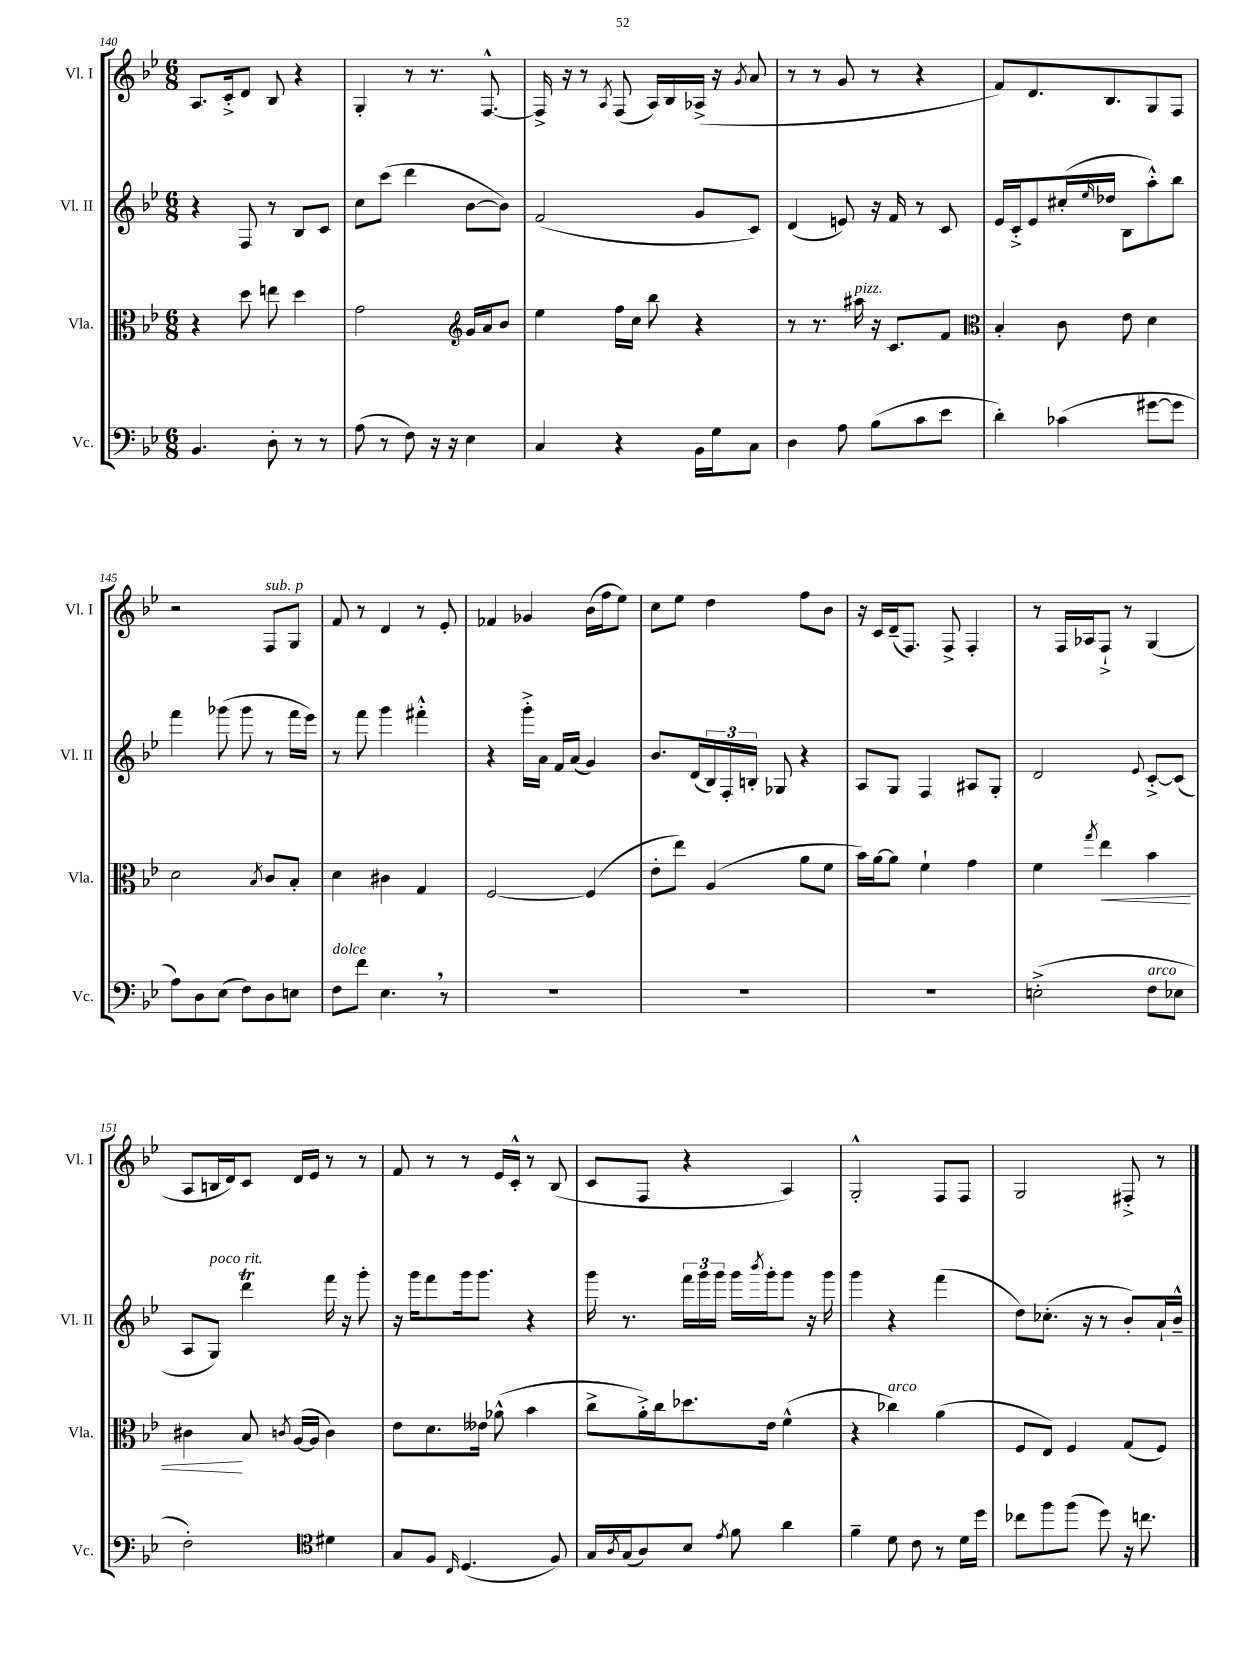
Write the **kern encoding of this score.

**kern	**kern	**dynam	**kern	**kern
*part4	*part3	*part3	*part2	*part1
*staff4	*staff3	*staff3	*staff2	*staff1
*I"Vc.	*I"Vla.	*	*I"Vl. II	*I"Vl. I
*I'Vc.	*I'Vla.	*	*I'Vl. II	*I'Vl. I
*clefF4	*clefC3	*	*clefG2	*clefG2
*k[b-e-]	*k[b-e-]	*	*k[b-e-]	*k[b-e-]
*M6/8	*M6/8	*	*M6/8	*M6/8
=140	=140	=140	=140	=140
4.BB-/	4r	.	4r	8.A/L
.	.	.	.	16c'^/k
.	8dd\	.	8F/	8d/J
8D'\	8een\	.	8r	8B-/
8r	4dd\	.	8B-/L	4r
8r	.	.	8c/J	.
=141	=141	=141	=141	=141
(8A\	2g\	.	8cc\L	4G'/
8r	.	.	(8ccc\J	.
8F\)	.	.	4ddd\	8r
16r	.	.	.	8.r
16r	.	.	.	.
*	*clefG2	*	*	*
4E-\	16g/LL	.	[8b-\L	.
.	16a/J	.	.	[8.F^^/
.	8b-/J	.	8b-\J])	.
=142	=142	=142	=142	=142
4C/	4ee-\	.	(2f/	16F^/]
.	.	.	.	16r
.	.	.	.	8r
.	.	.	.	8qA/
4r	16ff\LL	.	.	(8F/
.	16cc\JJ	.	.	.
.	8bb-\	.	.	16A/LL)
.	.	.	.	16B-/
16BB-\LL	4r	.	8g/L	(16A-X^/JJ
16G\J	.	.	.	16r
.	.	.	.	8qg/
8C\J	.	.	8c/J)	8a/
=143	=143	=143	=143	=143
4D\	8r	.	(4d/	8r
.	8.r	.	.	8r
8A\	.	.	8en/)	8g/
!	!LO:TX:a:i:t=pizz.	!	!	!
.	16aa#X\	.	.	.
(8B-\L	16r	.	16r	8r
.	8.c/L	.	16f/	.
8c\	.	.	8r	4r
8e-\J	8f/J	.	8c/	.
=144	=144	=144	=144	=144
*	*clefC3	*	*	*
4d'\)	4B-'/	.	16e-/LL	8f/L)
.	.	.	16c'^/J	.
.	.	.	8e-/	8.d/
(4c-X\	8c\	.	(16cc#X'/L	.
.	.	.	16qqee-/	.
.	.	.	16dd-X/JJ	8.B-/
.	8e-\	.	8B-\L	.
[8g#X\L	4d\	.	8aa'^^\)	8G/
8g#\J]	.	.	8bb-\J	8F/J
!!LO:LB:g=z
=145	=145	=145	=145	=145
8A\L)	2d\	.	4fff\	2r
8D\	.	.	.	.
(8E-\J	.	.	(8ggg-X\	.
8F\L)	.	.	8ggg-\	.
.	8qB-/	.	.	.
!	!	!	!	!LO:TX:a:i:t=sub. p
8D\	8c/L	.	8r	8F/L
8En\J	8B-'/J	.	16fff\LL	8G/J
.	.	.	16eee-\JJ)	.
=146	=146	=146	=146	=146
!LO:TX:a:i:t=dolce	!	!	!	!
8F\L	4d\	.	8r	8f/
8f\J	.	.	8fff\	8r
4.E-,\	4c#X\	.	4ggg\	4d/
.	4G/	.	4fff#X'^^\	8r
8r	.	.	.	8e-'/
=147	=147	=147	=147	=147
2.r	[2F/	.	4r	4f-X/
.	.	.	16ggg'^\LL	4g-X/
.	.	.	16a\JJ	.
.	.	.	16f/LL	.
.	.	.	(16a/JJ	.
.	(4F/]	.	4g/)	(16b-\LL
.	.	.	.	16ff\J
.	.	.	.	8ee-\J)
=148	=148	=148	=148	=148
2.r	8e-'\L	.	8.b-/L	8cc\L
.	8ee-\J)	.	.	8ee-\J
.	.	.	(16d/L	.
.	(4A/	.	24B-/)	4dd\
.	.	.	24F'/	.
.	.	.	24Bn'/JJ	.
.	.	.	8G-X/	.
.	8a\L	.	4r	8ff\L
.	8f\J	.	.	8b-\J
=149	=149	=149	=149	=149
2.r	16b-\LL)	.	8A/L	16r
.	[16a\J	.	.	16c/LL
.	8a\J]	.	8G/J	(16d~/J
.	.	.	.	8.F/J)
.	4f`\	.	4F/	.
.	.	.	.	8F^/
.	4g\	.	8A#X/L	4F'/
.	.	.	8G'/J	.
=150	=150	=150	=150	=150
(2En'^\	4f\	.	2d/	8r
.	.	.	.	16F/LL
.	.	.	.	16A-X/J
.	8qgg/	.	.	.
!	!	!LO:HP:b	!	!
.	4ee-\	<	.	8F`^/J
.	.	.	.	8r
.	.	.	8qqe-/	.
!LO:TX:a:i:t=arco	!	!	!	!
8F\L	4b-\	.	[8c'^/L	(4G/
8E-X\J	.	.	(8c/J]	.
!!LO:LB:g=z
=151	=151	=151	=151	=151
2F'\)	4c#X\	.	8A/L	8A/L
!	!	!	!LO:TX:a:i:t=poco rit.	!
.	.	.	8G/J)	16Bn/L
.	.	.	.	16d/J)
.	8B-/	[	4dddt\	8c/J
.	8qcn/	.	.	.
.	([16A/LL	.	.	16d/LL
.	16A/JJ]	.	.	16e-/JJ
*clefC4	*	*	*	*
4d#X\	4c\)	.	16fff\	8r
.	.	.	16r	.
.	.	.	8ggg'\	8r
=152	=152	=152	=152	=152
8G/L	8e-\L	.	16r	8f/
.	.	.	16ggg\KL	.
8F/J	8.d\	.	8fff\	8r
16qqC/	.	.	.	.
(4.D/	.	.	16ggg\k	8r
.	16e--X\Jk	.	8.ggg\J	.
.	(8a-X^^\	.	.	16e-/LL
.	.	.	.	16c'^^/JJ
.	4b-\	.	4r	8r
8F/)	.	.	.	(8B-/
=153	=153	=153	=153	=153
16G/LL	8cc^\L	.	16ggg\	8c/L
8qA/	.	.	.	.
(16G/J	.	.	8.r	.
8A/)	16a'^\L)	.	.	8F/J
.	16cc\J	.	.	.
8B-/J	8.dd-X\	.	24fff\LL	4r
.	.	.	24ggg\	.
.	.	.	24ggg\JJ	.
8qe-/	.	.	.	.
8f\	.	.	16ggg\LL	.
.	.	.	8qbbb-/	.
.	16e-\Jk	.	16ggg'\J	.
4a\	(4f^^\	.	8ggg\J	4A/)
.	.	.	16r	.
.	.	.	16ggg\	.
=154	=154	=154	=154	=154
4f~\	4r	.	4ggg\	2G'^^/
!	!LO:TX:a:i:t=arco	!	!	!
8d\	4cc-X\)	.	4r	.
8c\	.	.	.	.
8r	(4a\	.	(4fff\	8F/L
16d\LL	.	.	.	8F/J
16dd\JJ	.	.	.	.
=155	=155	=155	=155	=155
8cc-X\L	8F/L	.	8dd\L)	2G/
8ff\	8E-/J)	.	(8.cc-X'\J	.
(8ff\J	4F/	.	.	.
.	.	.	16r	.
8dd\)	.	.	8r	.
16r	(8G/L	.	8b-'/L)	8F#X'^/
8.ccn\	.	.	.	.
.	8F/J)	.	16a`/L	8r
.	.	.	16b-~^^/JJ	.
==	==	==	==	==
*-	*-	*-	*-	*-
